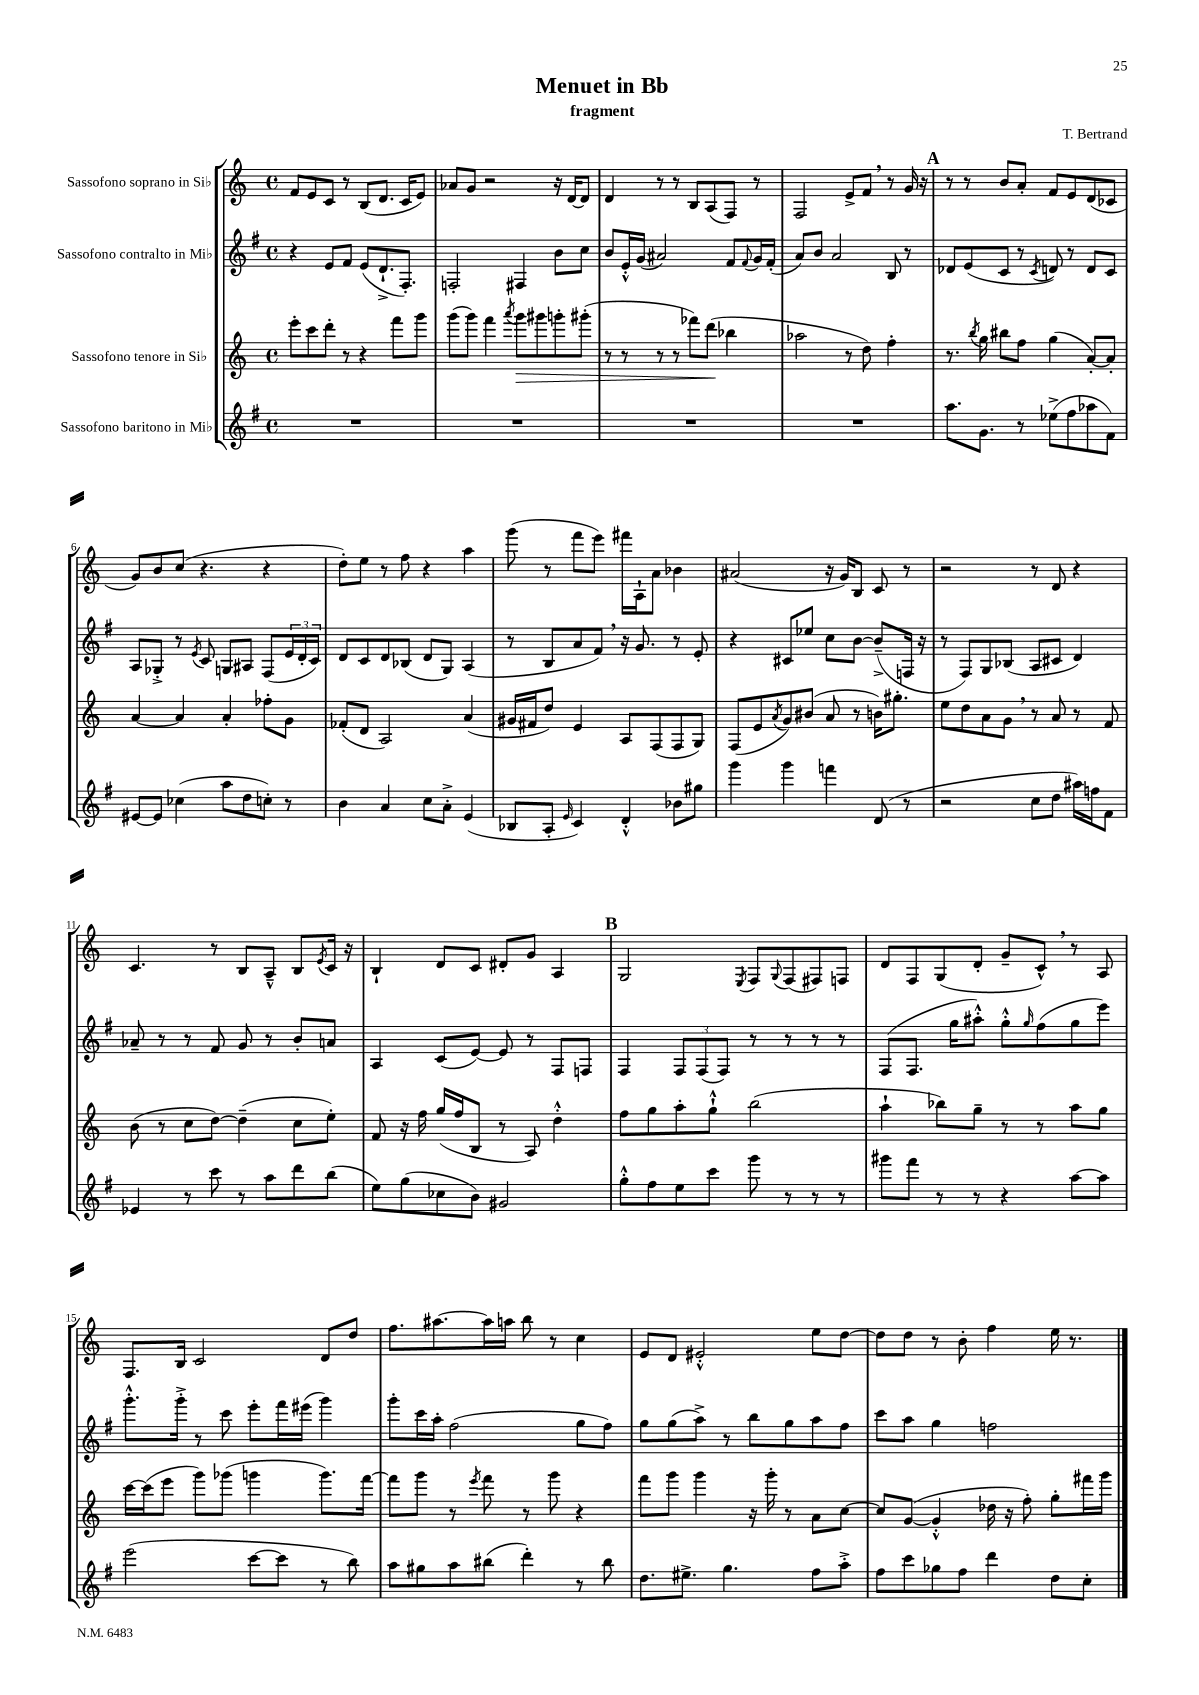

**kern	**kern	**kern	**kern
*staff4	*staff3	*staff2	*staff1
*clefG2	*clefG2	*clefG2	*clefG2
*k[f#]	*k[]	*k[f#]	*k[]
*M4/4	*M4/4	*M4/4	*M4/4
*met(c)	*met(c)	*met(c)	*met(c)
1r	8eee'\L	4r	8f/L
.	8ccc\	.	8e/
.	8ddd'\J	8e/L	8c/J
.	8r	8f#/J	8r
.	4r	(8e/L	(8B/L
.	.	8.d`^/	8.d/J
.	8fff\L	.	.
.	.	8.F#'/J)	16c/LK
.	8ggg\J	.	8e/J)
=	=	=	=
1r	(8ggg\L	2F'/	8a-/L
.	8ggg\J)	.	8g/J
.	4fff\	.	2r
.	8qaaa/	.	.
.	8ggg\L	4F#/	.
.	8ggg#\	.	.
.	8ggg'\	8b\L	16r
.	.	.	[16d/LK
.	(8ggg#'\J	8cc\J	8d/]J
=	=	=	=
1r	8r	8b/L	4d/
.	8r	16e'^^/L	.
.	.	(16g/JJ	.
.	8r	2a#/)	8r
.	8r	.	8r
.	8fff-\L)	.	8B/L
.	(8ddd\J	.	(8A/
.	4bb-\	8f#/L	8F/J)
.	.	8qqf#/	.
.	.	16g/L	8r
.	.	(16f#'/JJ	.
=	=	=	=
1r	2aa-\	8a/L)	2F/
.	.	8b/J	.
.	.	2a/	.
.	8r	.	8e^/L
.	8dd\)	.	8f/J
.	4ff'\	8B/	8r
.	.	8r	16g/
.	.	.	16r
=	=	=	=
8.aa\L	8.r	8d-/L	8r
.	.	(8e/	8r
.	8qbb/	.	.
8.g\J	16gg\	.	.
.	8bb#\L	8c/J	8b/L
8r	8ff\J	8r	8a'/J
.	.	8qc/	.
(8ee-^\L	(4gg\	8d/)	8f/L
8ff#\	.	8r	8e/
8aa-\	[8a'/L)	8d/L	(8d/
8f#\J)	8a'/]J	8c/J	8c-/J
=	=	=	=
[8e#/L	[4a/	8A/L	8g/L)
8e#/]J	.	8G-'^/J	8b/
(4cc-\	4a/]	8r	(8cc/J
.	.	8qe/	.
.	.	8c/	4.r
8aa\L	4a'/	8G/L	.
8dd\	.	8A#/J	.
8cc'\J)	8ff-'\L	(8F#/L	4r
8r	8g\J	24e/L	.
.	.	24d'/	.
.	.	24c/JJ)	.
=	=	=	=
4b\	(8f-'/L	8d/L	8dd'\L)
.	8d/J	8c/	8ee\J
4a/	2A/)	8d/	8r
.	.	(8B-/J	8ff\
8cc\L	.	8d/L	4r
8a'^\J	.	8G/J)	.
(4e/	(4a/	(4A/	4aa\
=	=	=	=
8B-/L	16g#/LL	8r	(8ggg\
.	16f#/J	.	.
8A'/J	8dd/J)	8B/L	8r
16qqe/	.	.	.
4c/)	4e/	8a/	8fff\L
.	.	8f#/J)	8eee\J)
4d'^^/	8A/L	16r	16fff#\LL
.	.	8.g/	16A`\J
.	(8F/	.	8a\J
8b-\L	8F/	8r	4b-\
8gg#\J	8G/J)	8e'/	.
=	=	=	=
4ggg\	(8F/L	4r	(2a#/
.	8e/	.	.
.	8qa/	.	.
4ggg\	8g/)	8c#/L	.
.	(8b#/J	8ee-/J	.
4fff\	8a/	8cc\L	16r
.	.	.	16g/LK)
.	8r	[8b\J	8B/J
(8d/	16b\LK)	(8b~^/]L	8c/
.	8.gg#'\J	.	.
8r	.	16F/Jk	8r
.	.	16r	.
=	=	=	=
2r	8ee\L	8r	2r
.	8dd\	8F#/L)	.
.	8a\	8G/	.
.	8g\J	(8B-/J	.
8cc\L	8r	8A/L	8r
8dd\J	8a/	8c#/J	8d/
16aa#\LL)	8r	4d/)	4r
16ff\J	.	.	.
8f#\J	8f/	.	.
=	=	=	=
4e-/	(8b\	8a-~/	4.c/
.	8r	8r	.
8r	8cc\L	8r	.
8ccc\	[8dd\J)	8f#/	8r
8r	(4dd~\]	8g/	8B/L
8aa\L	.	8r	8A~^^/J
8ddd\	8cc\L	8b'/L	8B/L
.	.	.	8qe/
(8bb\J	8ee'\J)	8a/J	16c/Jk
.	.	.	16r
=	=	=	=
8ee\L)	8f/	4A/	4B`/
(8gg\	16r	.	.
.	16ff\	.	.
8cc-\	(16gg/LL	(8c/L	8d/L
.	16ff/J	.	.
8b\J)	8B/J	[8e/J)	8c/J
2g#/	8r	8e/]	8d#'/L
.	8A/)	8r	8g/J
.	4dd'^^\	8F#/L	4A/
.	.	8F/J	.
=	=	=	=
8gg'^^\L	8ff\L	4F#/	2G/
8ff#\	8gg\	.	.
8ee\	8aa'\	12F#/L	.
.	.	(12F#/	.
8ccc\J	8gg`^^\J	.	.
.	.	12F#/J)	.
.	.	.	8qE/
8ggg\	(2bb\	8r	8F/L
.	.	.	8qqG/
8r	.	8r	(8F/
8r	.	8r	8F#/)
8r	.	8r	8F/J
=	=	=	=
8ggg#\L	4aa`\	(8F#/L	8d/L
8fff#\J	.	8.F#/J	8F/
8r	8bb-\L)	.	(8G/
.	.	16gg\LK	.
8r	8gg~\J	8aa#'^^\J)	8d'/J
4r	8r	8gg'^^\L	8g~/L
.	.	16qqgg/	.
.	8r	(8ff#\	8c^^/J)
[8aa\L	8aa\L	8gg\	8r
8aa\]J	8gg\J	8eee\J)	8A/
=	=	=	=
(2eee\	[16ccc\LL	8.ggg'^^\L	8.F/L
.	(16ccc\]J	.	.
.	8eee\J	.	.
.	.	16ggg'^\Jk	16B/Jk
.	8ggg\L)	8r	2c/
.	(8ggg-\J	8ccc\	.
[8ccc\L	4ggg\	8eee'\L	.
8ccc\]J	.	16fff#\L	.
.	.	(16eee#\JJ	.
8r	8.ggg\L)	4ggg\)	8d/L
8bb\)	.	.	8dd/J
.	[16fff\Jk	.	.
=	=	=	=
8aa\L	8fff\]L	8ggg'\L	8.ff\L
8gg#\	8ggg\J	16ccc\L	.
.	.	16aa'\JJ	[8.aa#\
8aa\	8r	(2ff#\	.
.	8qeee/	.	.
(8bb#\J	8fff\	.	16aa#\]L
.	.	.	16aa\JJ
4ddd'\)	8r	.	8bb\
.	8ggg\	.	8r
8r	4r	8gg\L	4cc\
8bb#\	.	8ff#\J)	.
=	=	=	=
8.dd\L	8fff\L	8gg\L	8e/L
.	8ggg\J	(8gg\	8d/J
8.ee#^\J	.	.	.
.	4ggg\	8aa^\J)	2e#'^^/
4.gg\	.	8r	.
.	16r	8bb\L	.
.	16ggg'\	.	.
.	8r	8gg\	.
8ff#\L	8a\L	8aa\	8ee\L
8aa'^\J	[8cc\J	8ff#\J	[8dd\J
=	=	=	=
8ff#\L	8cc/]L	8ccc\L	8dd\]L
8ccc\	([8g/J	8aa\J	8dd\J
8gg-\	4g'^^/]	4gg\	8r
8ff#\J	.	.	8b'\
4ddd\	16dd-\	2ff\	4ff\
.	16r	.	.
.	8ff'\)	.	.
8dd\L	8gg'\L	.	16ee\
.	.	.	8.r
8cc'\J	16fff#\L	.	.
.	16ggg\JJ	.	.
==	==	==	==
*-	*-	*-	*-
